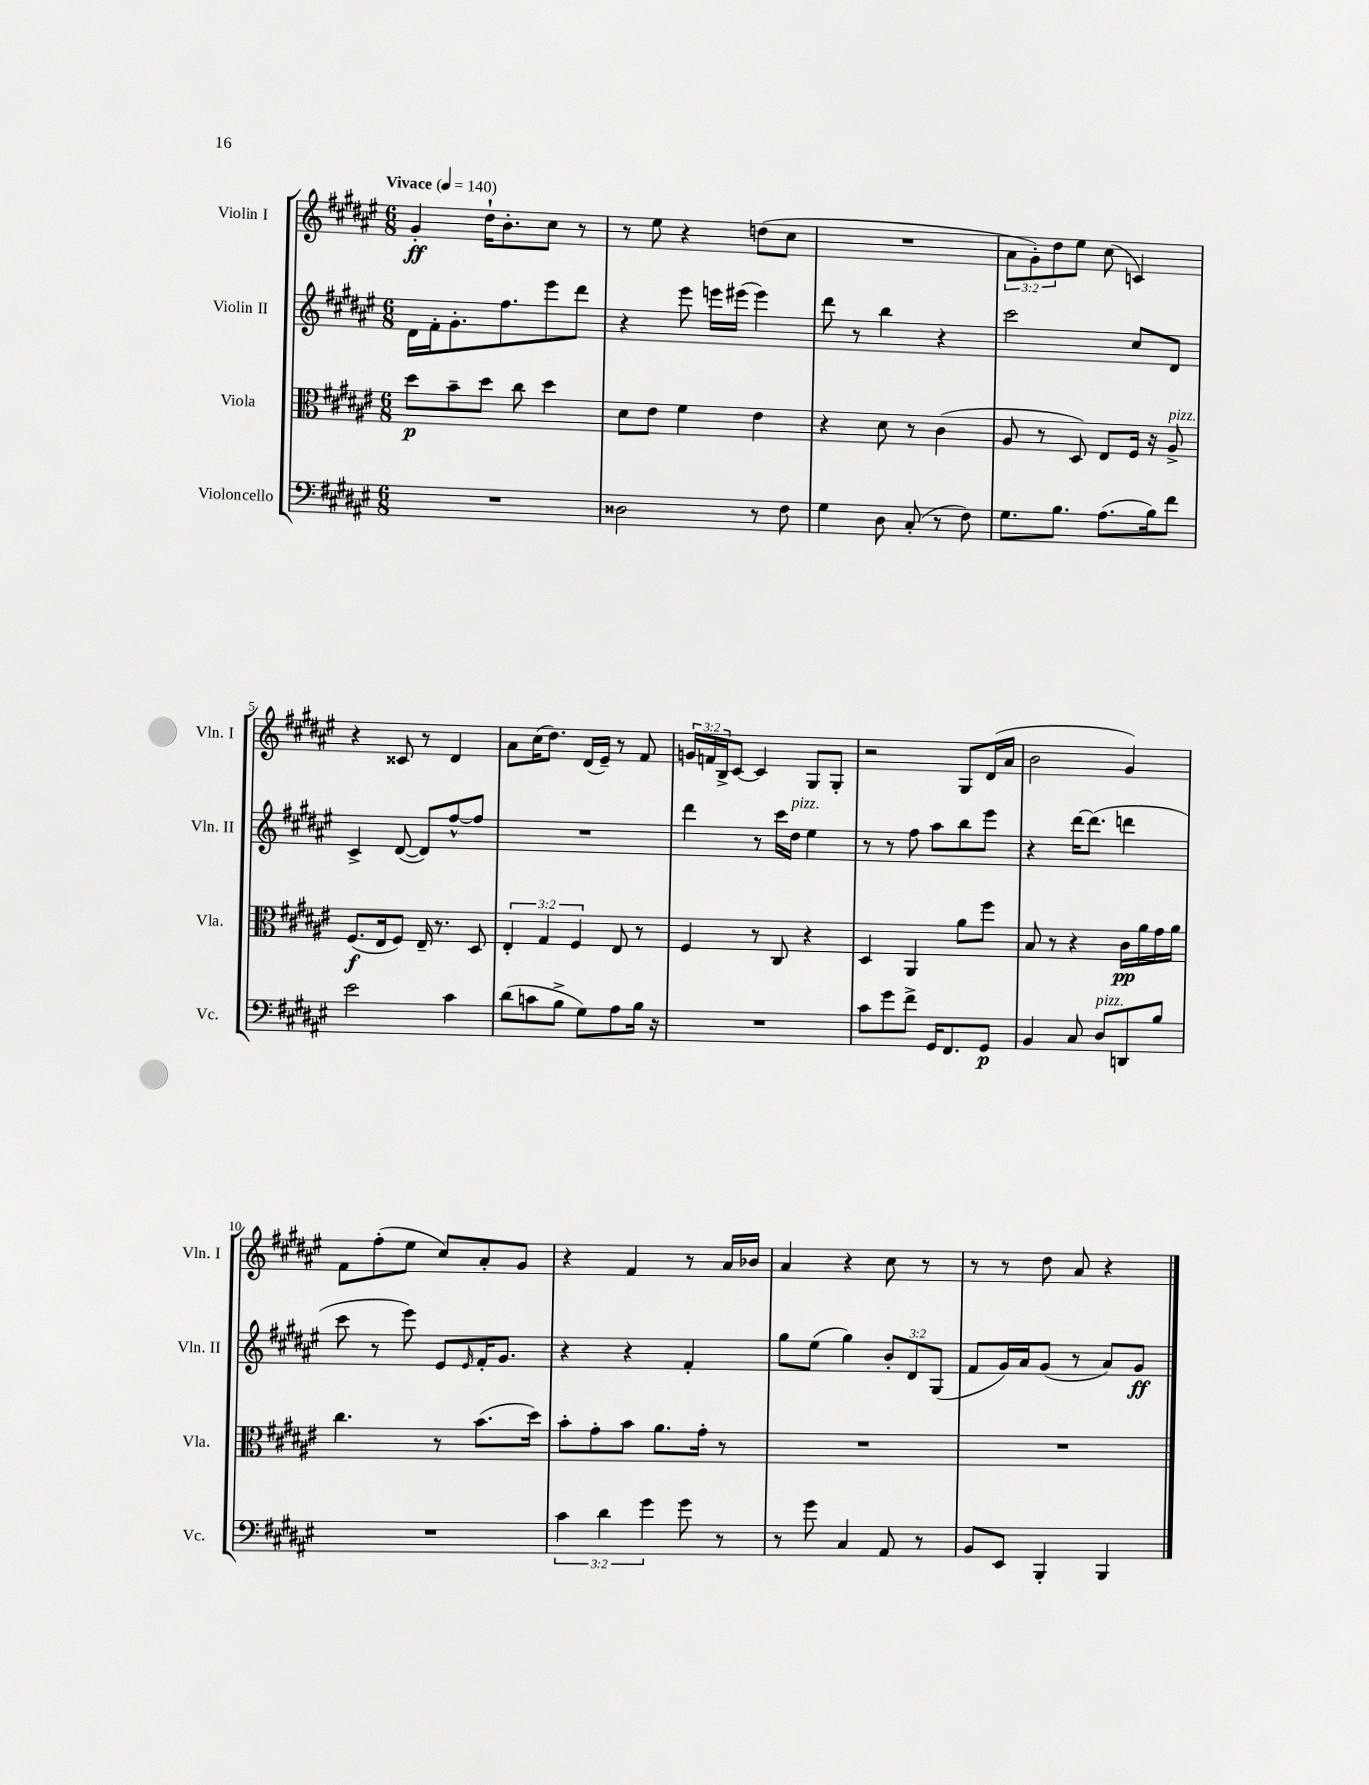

**kern	**dynam	**kern	**dynam	**kern	**dynam	**kern	**dynam
*part4	*part4	*part3	*part3	*part2	*part2	*part1	*part1
*staff4	*staff4	*staff3	*staff3	*staff2	*staff2	*staff1	*staff1
*I"Violoncello	*	*I"Viola	*	*I"Violin II	*	*I"Violin I	*
*I'Vc.	*	*I'Vla.	*	*I'Vln. II	*	*I'Vln. I	*
*clefF4	*	*clefC3	*	*clefG2	*	*clefG2	*
*k[f#c#g#d#a#e#]	*	*k[f#c#g#d#a#e#]	*	*k[f#c#g#d#a#e#]	*	*k[f#c#g#d#a#e#]	*
*M6/8	*	*M6/8	*	*M6/8	*	*M6/8	*
*MM140	*	*MM140	*	*MM140	*	*MM140	*
=1	=1	=1	=1	=1	=1	=1	=1
!	!	!	!	!	!	!LO:TX:a:B:t=Vivace	!
2.r	.	8dd#\L	p	16d#\LL	.	4g#'/	ff
.	.	.	.	16f#'\J	.	.	.
.	.	8b~\	.	8.g#'\	.	.	.
.	.	8dd#\J	.	.	.	16dd#`\KL	.
.	.	.	.	8.ff#\	.	8.b'\	.
.	.	8cc#\	.	.	.	.	.
.	.	4dd#\	.	8eee#\	.	8cc#\J	.
.	.	.	.	8ddd#\J	.	8r	.
=2	=2	=2	=2	=2	=2	=2	=2
2D##X\	.	8d#\L	.	4r	.	8r	.
.	.	8e#\J	.	.	.	8ee#\	.
.	.	4f#\	.	8eee#\	.	4r	.
.	.	.	.	16eeen\LL	.	.	.
.	.	.	.	(16eee#X\JJ	.	.	.
8r	.	4e#\	.	4eee#\)	.	(8ddn\L	.
8F#\	.	.	.	.	.	8cc#\J	.
=3	=3	=3	=3	=3	=3	=3	=3
4G#\	.	4r	.	8ddd#\	.	2.r	.
.	.	.	.	8r	.	.	.
8D#\	.	8d#\	.	4bb\	.	.	.
(8C#'/	.	8r	.	.	.	.	.
8r	.	(4c#\	.	4r	.	.	.
8F#\)	.	.	.	.	.	.	.
=4	=4	=4	=4	=4	=4	=4	=4
8.G#\L	.	8A#/	.	2ccc#\	.	12a#\L	.
.	.	.	.	.	.	12g#'\)	.
.	.	8r	.	.	.	.	.
.	.	.	.	.	.	12dd#\	.
8.B\J	.	.	.	.	.	.	.
.	.	8D#/)	.	.	.	8ee#\J	.
(8.A#\L	.	8E#/L	.	.	.	(8cc#\	.
.	.	16F#/Jk	.	8cc#/L	.	4cn/)	.
16B\k)	.	16r	.	.	.	.	.
!	!	!LO:TX:a:i:t=pizz.	!	!	!	!	!
8f#\J	.	8A#^/	.	8d#/J	.	.	.
!!LO:LB:g=z
=5	=5	=5	=5	=5	=5	=5	=5
2e#\	.	(8.F#/L	f	4c#^/	.	4r	.
.	.	16E#/k	.	.	.	.	.
.	.	8F#/J)	.	([8d#/	.	8c##X/	.
.	.	16E#~/	.	8d#/L])	.	8r	.
.	.	8.r	.	.	.	.	.
4c#\	.	.	.	[8ff#^^/	.	4d#/	.
.	.	8D#/	.	8ff#/J]	.	.	.
=6	=6	=6	=6	=6	=6	=6	=6
(8d#\L	.	6E#'/	.	2.r	.	8a#\L	.
8cn\	.	.	.	.	.	(16cc#\K	.
.	.	6G#/	.	.	.	.	.
.	.	.	.	.	.	8.dd#\J)	.
8B^\J	.	.	.	.	.	.	.
.	.	6F#/	.	.	.	.	.
8G#\L)	.	.	.	.	.	(16d#/LL	.
.	.	.	.	.	.	16e#~/JJ)	.
8A#\	.	8E#/	.	.	.	8r	.
16B\Jk	.	8r	.	.	.	8f#/	.
16r	.	.	.	.	.	.	.
=7	=7	=7	=7	=7	=7	=7	=7
2.r	.	4F#/	.	4ddd#\	.	24gn/LL	.
.	.	.	.	.	.	24fn/	.
.	.	.	.	.	.	24B^/J	.
.	.	.	.	.	.	[8c#/J	.
.	.	8r	.	8r	.	4c#/]	.
.	.	8C#/	.	16ccc#\LL	.	.	.
!	!	!	!	!LO:TX:a:i:t=pizz.	!	!	!
.	.	.	.	16dd#\JJ	.	.	.
.	.	4r	.	4ee#\	.	8G#/L	.
.	.	.	.	.	.	8G#'/J	.
=8	=8	=8	=8	=8	=8	=8	=8
8c#\L	.	4D#/	.	8r	.	2r	.
8g#\	.	.	.	8r	.	.	.
8f#^\J	.	4AA#/	.	8ff#\	.	.	.
16GG#/KL	.	.	.	8aa#\L	.	.	.
8.FF#/	.	.	.	.	.	.	.
.	.	8a#\L	.	8bb\	.	8G#/L	.
8GG#/J	p	8ff#\J	.	8eee#\J	.	(16d#/L	.
.	.	.	.	.	.	16a#/JJ	.
=9	=9	=9	=9	=9	=9	=9	=9
4BB/	.	8B/	.	4r	.	2b\	.
.	.	8r	.	.	.	.	.
8C#/	.	4r	.	[16ddd#\KL	.	.	.
.	.	.	.	(8.ddd#\J]	.	.	.
!LO:TX:a:i:t=pizz.	!	!	!	!	!	!	!
8D#/L	.	.	.	.	.	.	.
8DDn/	.	16c#\LL	pp	4dddn\	.	4g#/)	.
.	.	16a#\	.	.	.	.	.
8B/J	.	16g#\	.	.	.	.	.
.	.	16a#\JJ	.	.	.	.	.
!!LO:LB:g=z
=10	=10	=10	=10	=10	=10	=10	=10
2.r	.	4.cc#\	.	8ccc#\	.	8f#\L	.
.	.	.	.	8r	.	(8ff#'\	.
.	.	.	.	8eee#\)	.	8ee#\J	.
.	.	8r	.	8e#/L	.	8cc#/L)	.
.	.	.	.	16qqe#/	.	.	.
.	.	(8.b\L	.	16f#'/K	.	8a#'/	.
.	.	.	.	8.g#/J	.	.	.
.	.	.	.	.	.	8g#/J	.
.	.	16dd#\Jk)	.	.	.	.	.
=11	=11	=11	=11	=11	=11	=11	=11
6c#\	.	8b'\L	.	4r	.	4r	.
.	.	8g#'\	.	.	.	.	.
6d#\	.	.	.	.	.	.	.
.	.	8b\J	.	4r	.	4f#/	.
6g#\	.	.	.	.	.	.	.
.	.	8.a#\L	.	.	.	.	.
8g#\	.	.	.	4f#'/	.	8r	.
.	.	16g#'\Jk	.	.	.	.	.
8r	.	8r	.	.	.	16a#/LL	.
.	.	.	.	.	.	16b-X/JJ	.
=12	=12	=12	=12	=12	=12	=12	=12
8r	.	2.r	.	8gg#\L	.	4a#/	.
8g#\	.	.	.	(8ee#\J	.	.	.
4C#/	.	.	.	4gg#\)	.	4r	.
8AA#/	.	.	.	12b'/L	.	8cc#\	.
.	.	.	.	12d#/	.	.	.
8r	.	.	.	.	.	8r	.
.	.	.	.	(12G#/J	.	.	.
=13	=13	=13	=13	=13	=13	=13	=13
8BB/L	.	2.r	.	8f#/L	.	8r	.
8EE#/J	.	.	.	16g#/L)	.	8r	.
.	.	.	.	16a#/J	.	.	.
4BBB'/	.	.	.	(8g#/J	.	8dd#\	.
.	.	.	.	8r	.	8a#/	.
4BBB/	.	.	.	8a#/L)	.	4r	.
.	.	.	.	8g#/J	ff	.	.
==	==	==	==	==	==	==	==
*-	*-	*-	*-	*-	*-	*-	*-
